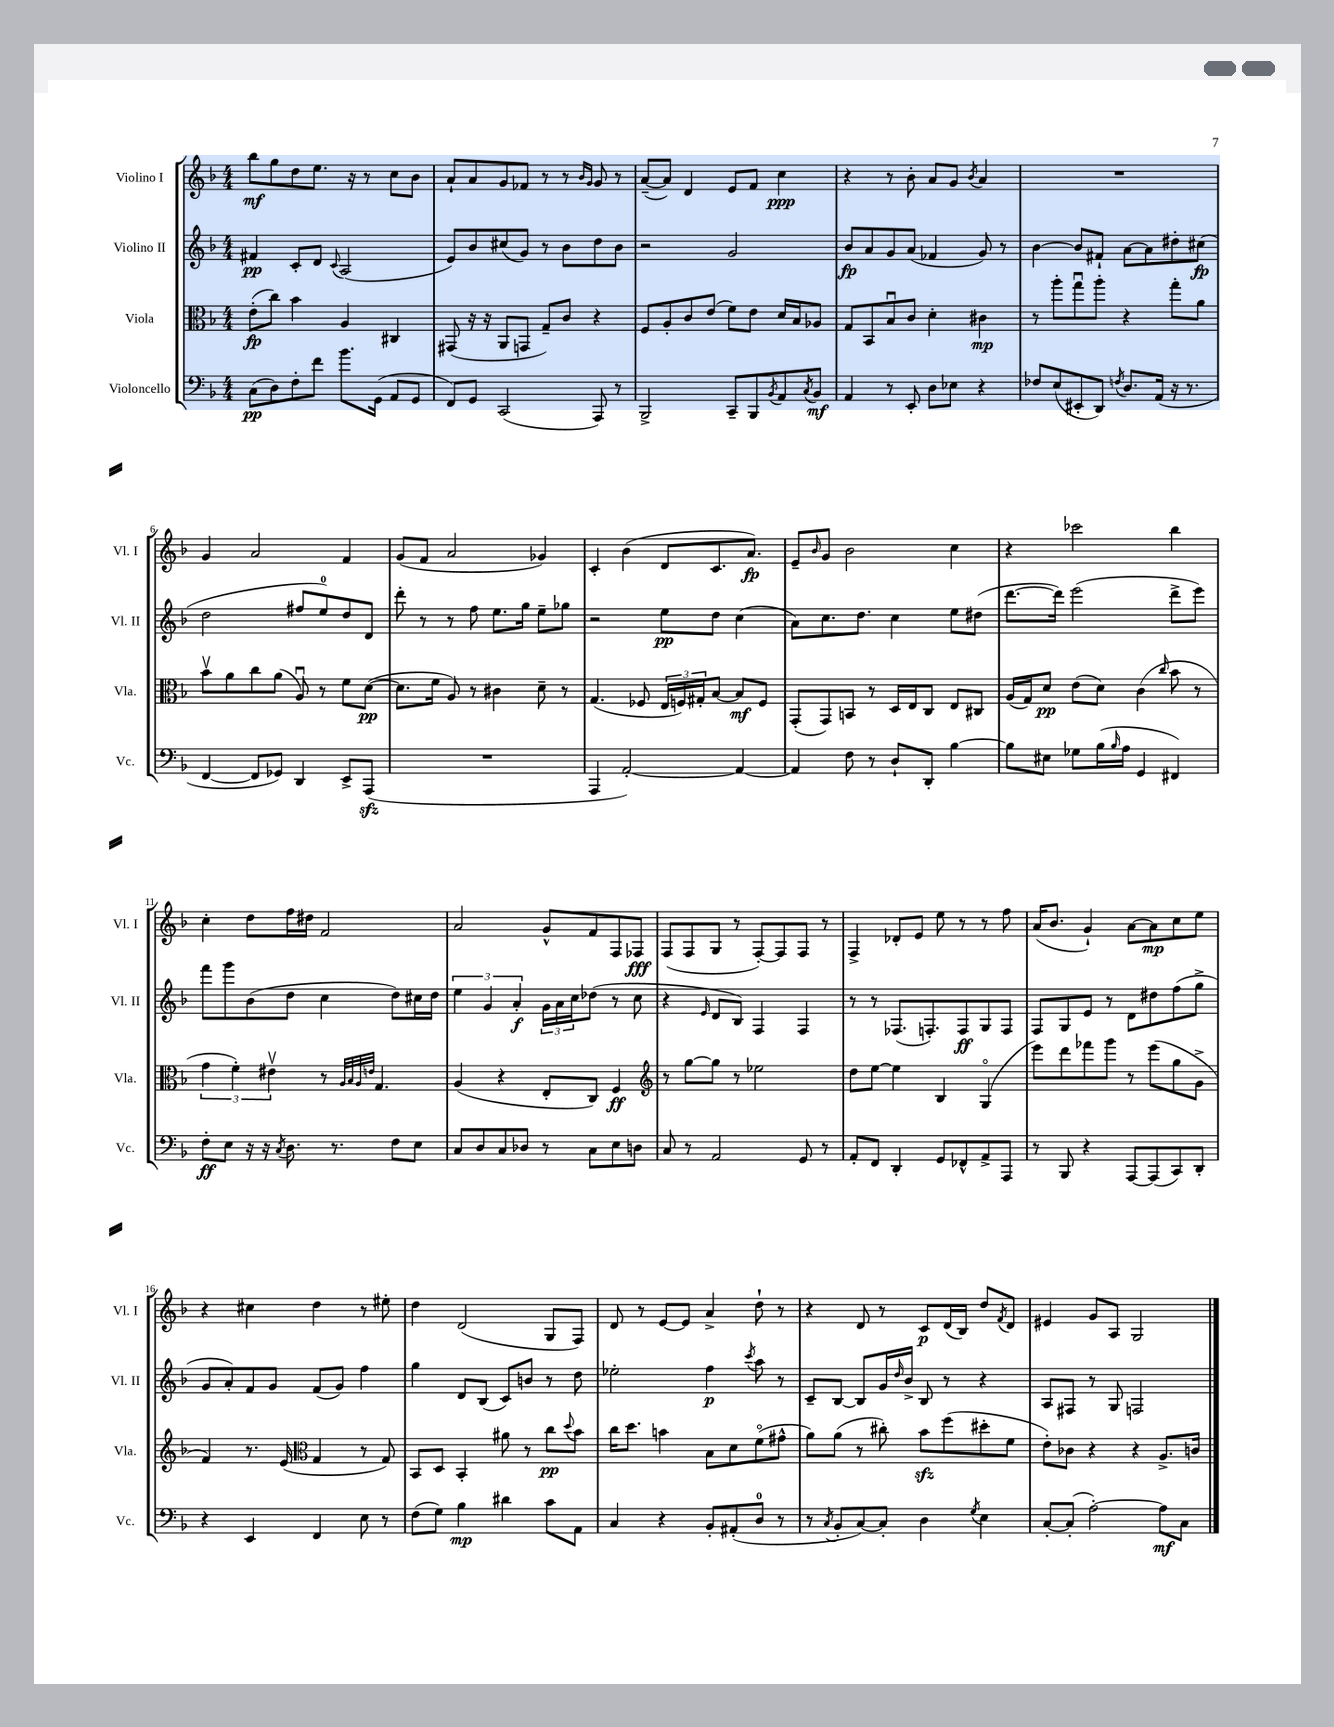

**kern	**kern	**kern	**kern
*staff4	*staff3	*staff2	*staff1
*clefF4	*clefC3	*clefG2	*clefG2
*k[b-]	*k[b-]	*k[b-]	*k[b-]
*M4/4	*M4/4	*M4/4	*M4/4
(8C	(8e'	4f#	8bb-
8D)	8cc)	.	8gg
8F'	4b-	8c'	8dd
8f	.	8d	8.ee
.	.	8qqc	.
8.b-	4A	(2A	.
.	.	.	16r
.	.	.	8r
(16GG	.	.	.
8AA	4C#	.	8cc
8GG	.	.	8b-
=	=	=	=
8FF)	(8GG#	8e)	8a`
8GG	16r	8b-	8a
.	16r	.	.
(2CC	8AA	(8cc#	8g
.	8GG	8g)	8f-
.	8G~)	8r	8r
.	8c	8b-	8r
.	.	.	16qqb-
.	.	.	16qqg
8AAA)	4r	8dd	8g
8r	.	8b-	8r
=	=	=	=
2BBB-^	8F	2r	([8a~
.	8A'	.	8a])
.	8c	.	4d
.	(8e	.	.
8CC~	8f)	2g	8e
8BBB-	8e	.	8f
8qBB-	.	.	.
8AA	16d	.	4cc
.	16B-	.	.
8qC	.	.	.
8BB-	8A-	.	.
=	=	=	=
4AA	8G	8b-	4r
.	8BB-	8a	.
8r	8B-u	8g	8r
8EE'	8c	(8a	8b-'
8D	4d'	4f-	8a
8E-	.	.	8g
.	.	.	8qb-
4r	4c#	8g)	4a
.	.	8r	.
=	=	=	=
8F-	8r	[4b-	1r
(8E	8aa'	.	.
8EE#'	8ggu	8b-]	.
8DD)	8aa'	8f#`	.
8qF	.	.	.
8.D	4r	[8a	.
.	.	8a]	.
(16AA	.	.	.
16r	8gg'	8dd#'	.
8.r	.	.	.
.	8a	(8cc#	.
=	=	=	=
[4FF	8b-v	2dd	4g
.	8a	.	.
8FF]	8cc	.	2a
8GG-)	(8a	.	.
4DD	8Au)	8ff#	.
.	8r	8ee)	.
8EE^	8f	8dd	4f
(8AAA	([8d	8d	.
=	=	=	=
1r	8.d]	8ddd'	(8g
.	.	8r	8f
.	16f	.	.
.	8A)	8r	2a
.	8r	8ff	.
.	4c#	8.ee	.
.	.	16gg	.
.	8d~	8ee~	4g-)
.	8r	8gg-	.
=	=	=	=
4AAA	(4.G	2r	4c'
[2AA')	.	.	(4b-
.	8F-	.	.
.	24E	8ee	8d
.	24F)	.	.
.	24G#'	.	.
.	[8B-	8dd	8.c
4AA_	8B-]	(4cc	.
.	.	.	8.a)
.	8F	.	.
=	=	=	=
4AA]	(8GG'	8a)	8e~
.	.	.	16qqb-
.	8GG)	8.cc	8g
8F	8BB	.	2b-
.	.	8.dd	.
8r	8r	.	.
8D`	16D	4cc	.
.	16E	.	.
8DD'	8C	.	.
[4B-	8E	8ee	4cc
.	8C#	(8dd#	.
=	=	=	=
8B-]	(16A	[8.ddd	4r
.	16G)	.	.
8E#	8d	.	.
.	.	16ddd])	.
8G-	(8e	(2eee	2ccc-
(16B-	8d)	.	.
16qqB-	.	.	.
16A	.	.	.
4GG	(4c	.	.
.	16qqcc	.	.
4FF#)	8b-	8ddd^	4bb-
.	8r	8eee)	.
=	=	=	=
8F'	6g	8fff	4cc'
8E	.	8ggg	.
.	6f')	.	.
16r	.	(8b-	8dd
16r	.	.	.
.	6e#v	.	.
8qC	.	.	.
8.D	.	8dd	16ff
.	.	.	16dd#
.	8r	4cc	2f
8.r	.	.	.
.	32qqA	.	.
.	32qqB-	.	.
.	32qqA	.	.
.	32qqe	.	.
.	4.G	.	.
8F	.	8dd)	.
8E	.	16cc#	.
.	.	16dd	.
=	=	=	=
8C	(4A	6ee	2a
8D	.	.	.
.	.	6g	.
8C	4r	.	.
.	.	6a'	.
8D-	.	.	.
8r	8E'	24g	8g^^
.	.	24a	.
.	.	24cc	.
8C	8C)	(8dd-	8f
8E	4F	8r	8F
8D	.	8cc	8F-
=	=	=	=
*	*clefG2	*	*
8C	8r	4r	(8F
8r	[8gg	.	8F
.	.	16qqe	.
2AA	8gg]	8d	8G
.	8r	8B-)	8r
.	2ee-	4F	[8F')
.	.	.	8F]
8GG	.	4F	8F
8r	.	.	8r
=	=	=	=
8AA'	8dd	8r	4F^
8FF	[8ee	8r	.
4DD'	4ee]	(8.F-	8d-'
.	.	.	8e
.	.	8.F')	.
8GG	4B-	.	8ee
8FF-^^	.	8F	8r
8AA^	(4Go	8G	8r
8AAA	.	8F	8ff
=	=	=	=
8r	8eee)	8F	(16a
.	.	.	8.b-
8BBB-	8ddd	8G	.
4r	8fff-	8e	4g`)
.	8ggg	8r	.
[8AAA	8r	8d	[8a
(8AAA]	(8eee	8dd#	8a]
8CC)	8gg	(8ff	8cc
8DD'	8g^	8gg^	8ee
=	=	=	=
4r	4f)	8g	4r
.	.	8a')	.
4EE	8.r	8f	4cc#
.	.	8g	.
.	(16e	.	.
*	*clefC3	*	*
4FF	4G	(8f	4dd
.	.	8g)	.
8E	8r	4ff	8r
8r	8G)	.	8ee#'
=	=	=	=
(8F	8BB-	4gg	4dd
8G)	8D	.	.
4B-	4BB-'	8d	(2d
.	.	(8B-	.
4d#	8a#	8c)	.
.	8r	8b	.
8c	8cc	8r	8G
.	8qqdd	.	.
8AA	8b-	8dd	8F)
=	=	=	=
4C	16cc	2ee-'	8d
.	8.dd	.	.
.	.	.	8r
4r	4b	.	[8e
.	.	.	8e]
8BB-'	8B-	4ff	4a^
(8AA#'	8d	.	.
.	.	8qccc	.
8D	(8fo	8aa	8dd`
8r	8g#^^	8r	8r
=	=	=	=
8r	8a)	8c~	4r
8qC	.	.	.
8BB-'	(8a	[8B-	.
[8C)	8r	8B-]	8d
8C']	8cc#')	16g	8r
.	.	16qqdd	.
.	.	16b-^	.
4D	8b-	8B-	8c
.	(8ff	8r	(16d
.	.	.	16B-)
8qG	.	.	.
4E	8dd#'	4r	8dd
.	.	.	8qf
.	8f	.	8d
=	=	=	=
[8C'	8e')	8A	4e#
(8C']	8c-	8F#	.
[2A')	4r	8r	8g
.	.	8G	8A
.	4r	2F	2G
8A]	8.A^	.	.
8C	.	.	.
.	16c	.	.
==	==	==	==
*-	*-	*-	*-
